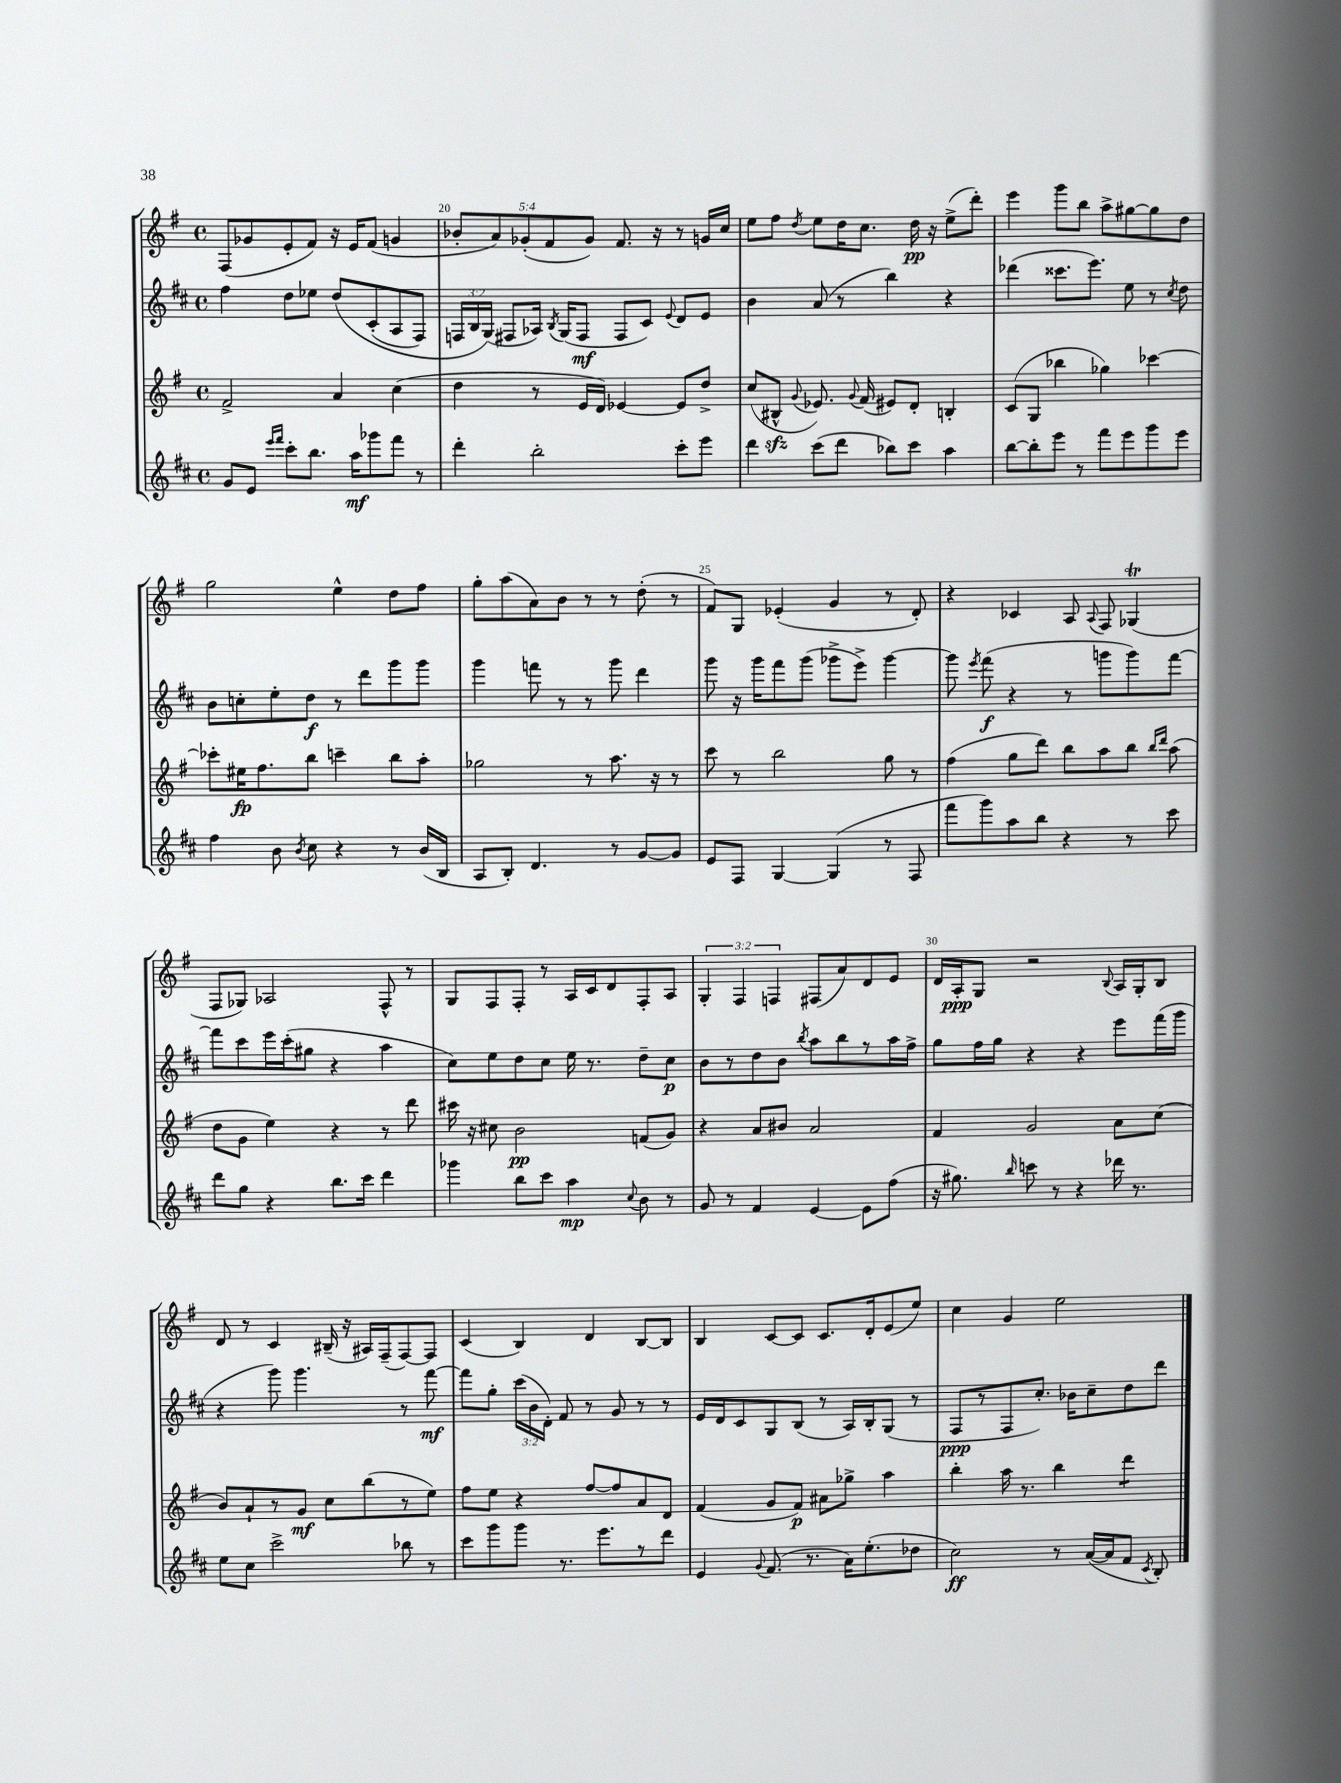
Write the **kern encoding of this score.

**kern	**kern	**kern	**kern
*staff4	*staff3	*staff2	*staff1
*clefG2	*clefG2	*clefG2	*clefG2
*k[f#c#]	*k[f#]	*k[f#c#]	*k[f#]
*M4/4	*M4/4	*M4/4	*M4/4
*met(c)	*met(c)	*met(c)	*met(c)
8g/L	2f#^/	4ff#\	(8F#/L
8e/J	.	.	8g-/
16qqeee/LL	.	.	.
16qqfff#/JJ	.	.	.
8ccc#'\L	.	8dd\L	8e'/
8.bb\J	.	8ee-\J	8f#/J)
.	4a/	&(8dd/L	16r
16aa\LK	.	.	16e/LK
8ggg-\	.	(8c#'/	(8f#/J
8fff#\J	(4cc\	8A/	4g/
8r	.	8F#/J)	.
=	=	=	=
4ddd'\	4dd\	24F/LL	10b-'/L
.	.	24B/	.
.	.	(24G/JJ&)	.
.	.	.	10a/)
.	.	8F#/L	.
.	.	.	(10g-'/
2bb'\	8r	16A-/Jk)	.
.	.	.	10f#/
.	.	8qB/	.
.	.	(16G/LK	.
.	16e/LL	8F#/J	.
.	.	.	10g-/J)
.	16d/JJ)	.	.
.	[4e-/	8F#/L	8.f#/
.	.	8c#/J)	.
.	.	.	16r
.	.	8qqe/	.
8ccc#'\L	8e-/]L	8d/L	8r
8eee\J	8dd^/J	8e/J	16g/LL
.	.	.	16cc/JJ
=	=	=	=
4ddd\	(8cc/L	4b\	8ee\L
.	8B#^^/J	.	8ff#\J
.	8qqg/	.	8qdd/
(8ccc#\L	8.e-/)	(8a/	8ee\L
8ddd\J	.	8r	16dd\K
.	8qqg/	.	.
.	(16f#/	.	8.cc\J
8bb-\L)	8e#/L)	4bb\)	.
8ccc#\J	8d'/J	.	16dd\
.	.	.	16r
4aa\	4B'/	4r	(8ee^\L
.	.	.	8ddd'\J)
=	=	=	=
[8bb\L	(8c/L	(4ddd-\	4eee\
8bb'\]	8G/J	.	.
8eee\J	4bb-\	8.ccc##\L	8ggg\L
8r	.	.	8bb\J
.	.	8.eee\J)	.
8fff#\L	4gg-\)	.	8aa^\L
8eee\	.	8ee\	[8gg#\
8ggg\	[4ccc-\	8r	8gg#\]
.	.	8qcc#/	.
8eee\J	.	8dd\	8dd\J
=	=	=	=
4ff#\	8ccc-'\]L	8b\L	2gg\
.	16ee#\K	8cc'\	.
.	8.ff#\	.	.
8b\	.	8ee'\	.
8qb/	.	.	.
8cc#\	8bb\J	8dd\J	.
4r	4ccc~\	8r	4ee^^\
.	.	8ddd\L	.
8r	8bb\L	8ggg\	8dd\L
(16b/LL	8aa'\J	8ggg\J	8ff#\J
16B/JJ	.	.	.
=	=	=	=
8A/L	2gg-\	4ggg\	8gg'\L
8B'/J)	.	.	(8aa\
4.d/	.	8fff\	8a\)
.	.	8r	8b\J
.	8r	8r	8r
8r	8.aa\	8ggg\	8r
[8g/L	.	4ddd\	(8dd'\
.	16r	.	.
8g/]J	8r	.	8r
=	=	=	=
8e/L	8ccc\	8ggg\	8f#/L)
8F#/J	8r	16r	8G/J
.	.	16ggg\LK	.
[4G/	2bb\	8fff#\	(4e-'/
.	.	(8ggg\J	.
(4G/]	.	8ggg-^\L	4g/
.	.	8eee^\J)	.
8r	8gg\	[4ggg-\	8r
8F#/	8r	.	8d'/)
=	=	=	=
8fff#\L	(4ff#\	8ggg-\]	4r
.	.	8qeee/	.
8ggg\)	.	(8fff#\	.
8aa\	8gg\L	4r	4c-/
8bb\J	8ddd\J)	.	.
4r	8bb\L	8r	8A/
.	.	.	8qqA/
.	8aa\	8ggg\L	8F#/
8r	8bb\J	8ggg\)	(4G-/
.	16qqbb/LL	.	.
.	16qqddd/JJ	.	.
8ccc#\	(8aa\	[8fff#\J	.
=	=	=	=
8ddd\L	8dd\L	8fff#\]L	8F#/L
8gg\J	8g\J	8ccc#\	8G-/J)
4r	4ee\)	16eee\L	2A-/
.	.	(16ccc#'\J	.
.	.	8gg#\J	.
8.bb\L	4r	4r	.
16ccc#\Jk	.	.	.
4ddd\	8r	4aa\	8F#^^/
.	8ddd\	.	8r
=	=	=	=
4ggg-\	16ccc#\	8cc#\L)	8G/L
.	16r	.	.
.	8cc#\	8ee\	8F#/
8bb\L	2b\	8dd\	8F#'/J
8ccc#\J	.	8cc#\J	8r
4aa\	.	16ee\	16A/LL
.	.	8.r	16c/J
.	.	.	8d/
8qqcc#/	.	.	.
8b\	(8f/L	8dd~\L	8F#'/
8r	8g/J)	8cc#\J	8A/J
=	=	=	=
8g/	4r	8b\L	6G'/
8r	.	8r	.
.	.	.	6F#/
4f#/	8a/L	8dd\	.
.	.	.	6F/
.	8b#/J	8b\J	.
.	.	8qbb/	.
[4e/	2a/	8aa\L	(8F#/L
.	.	8bb\	8a/)
8e\]L	.	8r	8d/
(8ff#\J	.	16aa\L	8e/J
.	.	16ff#^\JJ	.
=	=	=	=
16r	4f#/	8gg\L	16d/LL
8.gg#\)	.	.	16A'/J
.	.	16ff#\L	8G/J
.	.	16gg\JJ	.
16qqbb/	.	.	.
8ccc\	2g/	4r	2r
8r	.	.	.
4r	.	4r	.
.	.	.	8qqB/
16ddd-\	8a\L	8eee\L	16A/LL
8.r	.	.	16G'/J
.	(8cc\J	(16fff#\L	8B/J
.	.	16ggg\JJ	.
=	=	=	=
8ee\L	8b/L)	4r	8d/
8cc#\J	8a`/	.	8r
2ccc#^\	8r	8ggg\)	4c/
.	8g/J	4.ggg\	.
.	8cc\L	.	(16B#~/
.	.	.	16r
.	(8bb\	.	16A#/LL)
.	.	.	(16F#~/J
8bb-\	8r	8r	[8F#/)
8r	8ee\J)	[8fff#\	8F#/]J
=	=	=	=
8ccc#\L	8ff#\L	8fff#\]L	(4c/
8ggg\	8ee\J	8gg'\J	.
8ggg\J	4r	(24ccc#\LL	4B/)
.	.	24b\	.
.	.	24d'\JJ)	.
8.r	.	8f#/	.
.	[8ff#/L	8r	4d/
8.eee\L	.	.	.
.	8ff#/]	8g/	.
8r	8a/	8r	[8B/L
8ddd\J	8d/J	8r	8B/]J
=	=	=	=
4e/	(4f#/	16e/LL	4B/
.	.	16d/J	.
.	.	8c#/	.
8qqg/	.	.	.
(8.f#/	8g/L	8G/	[8c/L
.	8f#/J)	(8B/J	8c/]J
8.r	.	.	.
.	8a#\L	8r	8.c/L
16a\LK)	8gg-^\J	16A/LL)	.
(8.ee'\	.	16B'/J	16d'/k
.	4aa\	(8G/J	(8e/
8dd-\J	.	8r	8ee/J)
=	=	=	=
2cc#\)	4bb'\	8F#/L	4cc\
.	.	8r	.
.	16aa\	8F#/	4g/
.	8.r	.	.
.	.	8.cc#'/J)	.
8r	4bb\	.	2ee\
.	.	16b-\LK	.
([16a/LL	.	8cc#~\	.
16a/]J	.	.	.
8f#/J	4ddd\	8dd\	.
8qc#/	.	.	.
8B'/)	.	8ddd\J	.
==	==	==	==
*-	*-	*-	*-
